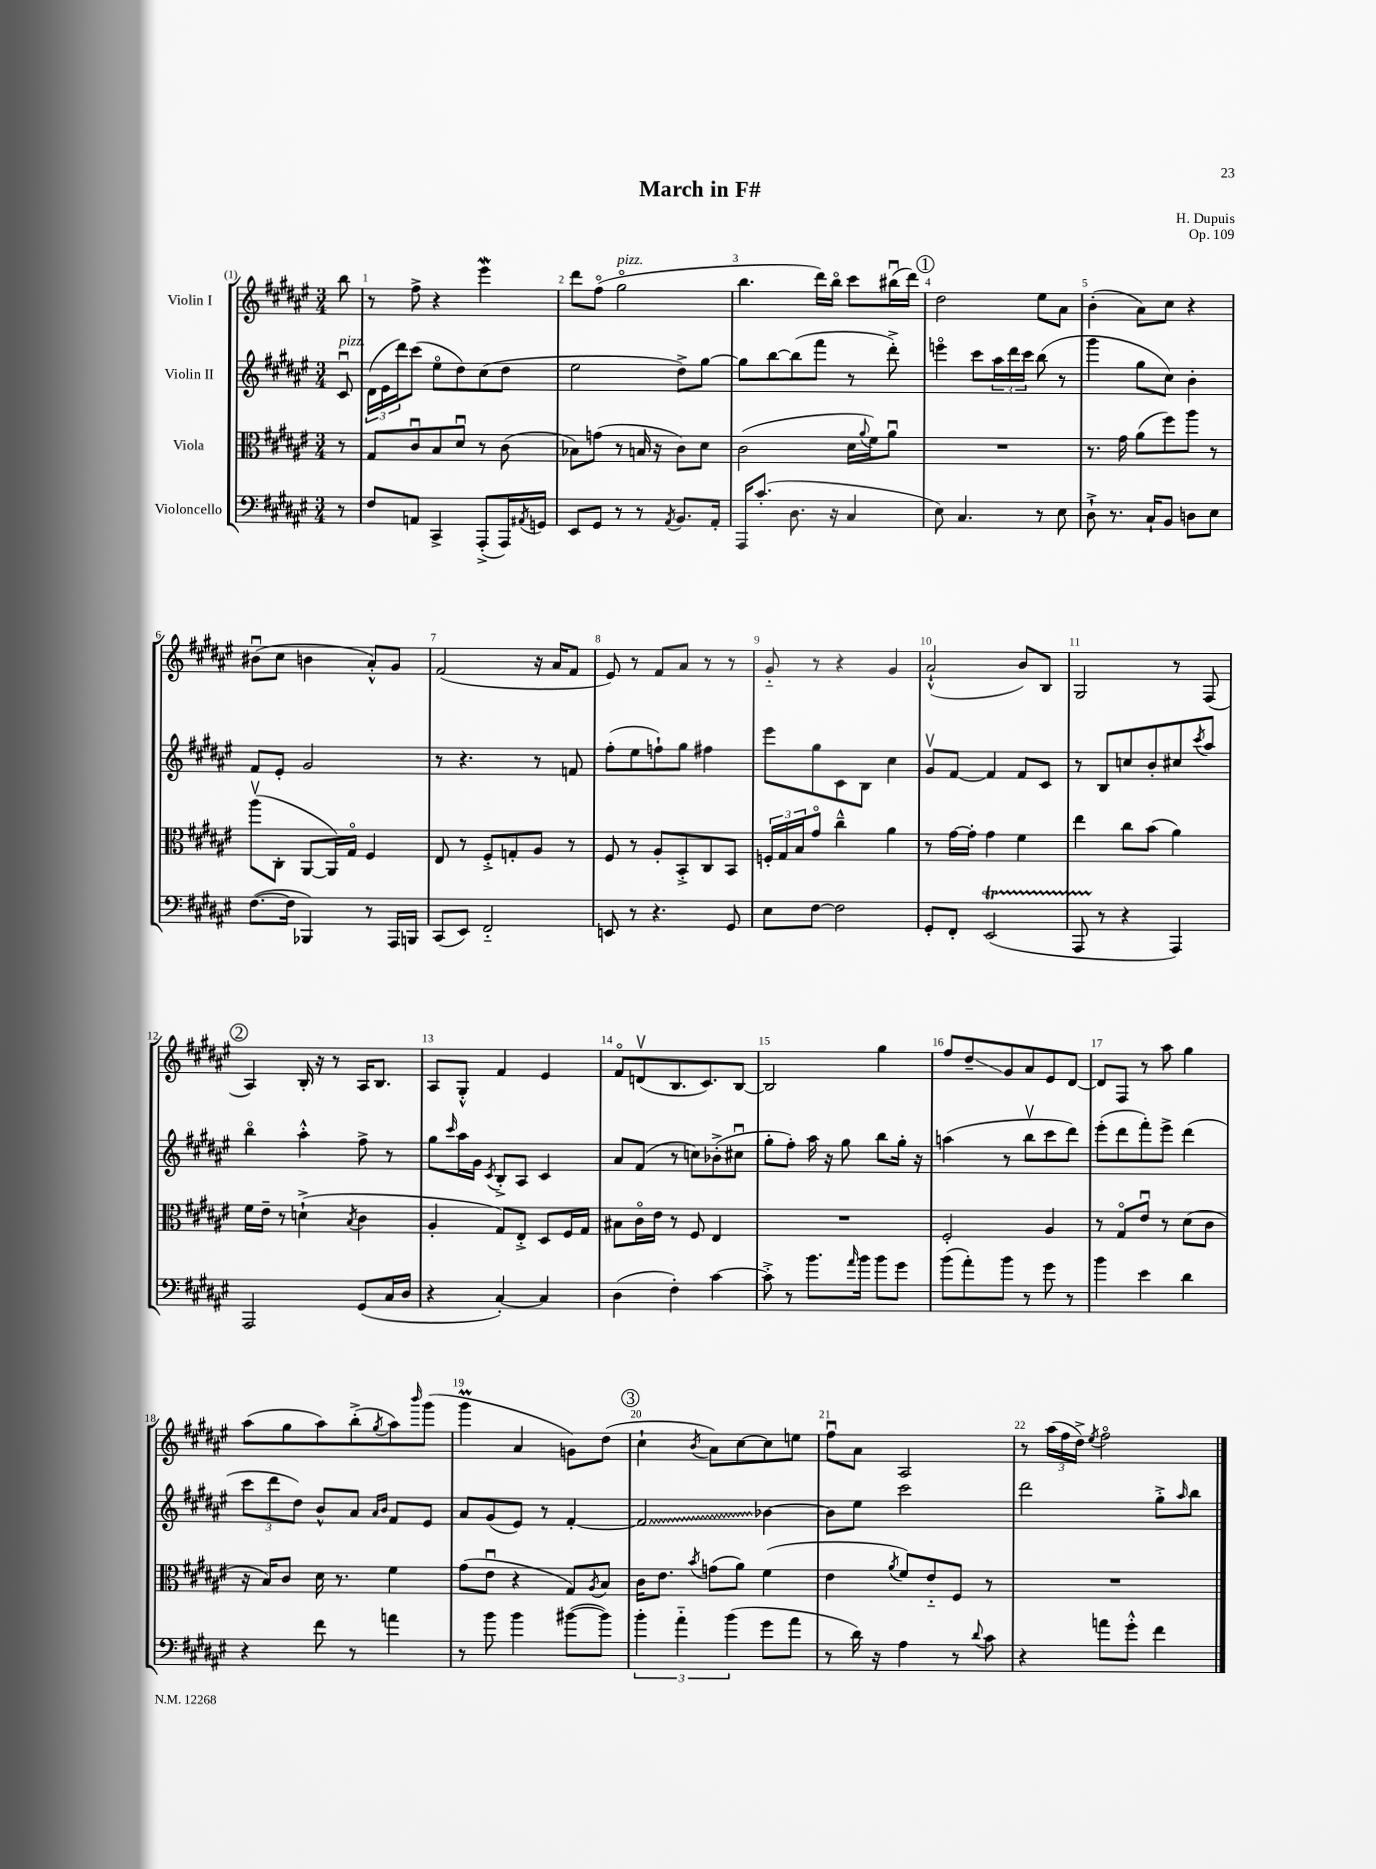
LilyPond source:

\header { title = "March in F#" composer = "H. Dupuis" opus = "Op. 109" }
<<
\new StaffGroup <<
\new Staff = "s0" \with { instrumentName = "Violin I" } {
    \clef treble \key fis \major \numericTimeSignature \time 3/4 \partial 8
    b''8 |
    r8 fis''8-> r4 eis'''4\mordent |
    dis'''8 fis''8\flageolet( gis''2\flageolet^\markup { \italic "pizz." } |
    b''4. dis'''16) b''16\flageolet cis'''8 bis''16\downbow( dis'''16) |
    \mark \markup { \circle "1" } dis''2 eis''8 ais'8 |
    b'4-.( ais'8) cis''8 r4 |
    bis'8\downbow( cis''8 b'4 ais'8-.-^) gis'8 |
    fis'2( r16 ais'16 fis'8 |
    eis'8) r8 fis'8 ais'8 r8 r8 |
    gis'8-_ r8 r4 gis'4 |
    ais'2-!-^( b'8) b8 |
    gis2 r8 fis8( |
    \mark \markup { \circle "2" } ais4) b16-. r16 r8 ais16 b8. |
    ais8 gis8-.-^ fis'4 eis'4 |
    fis'8\flageolet d'8\upbow( b8. cis'8.) b8~ |
    b2 gis''4 |
    fis''8 dis''8--\glissando gis'8 ais'8 eis'8 dis'8~ |
    dis'8 fis8 r8 ais''8 gis''4 |
    ais''8( gis''8 ais''8) b''8-.->( \acciaccatura { gis''8 } ais''8) \grace { b'''16 } gis'''8( |
    gis'''4\prall ais'4 g'8) dis''8( |
    \mark \markup { \circle "3" } cis''4-! \acciaccatura { b'8 } ais'8) cis''8~ cis''8 e''8 |
    fis''8\downbow ais'8 ais2 |
    r8 \tuplet 3/2 { ais''16( fis''16 dis''16->) } \acciaccatura { eis''8 } fis''2\flageolet \bar "|." |
}
\new Staff = "s1" \with { instrumentName = "Violin II" } {
    \clef treble \key fis \major \numericTimeSignature \time 3/4 \partial 8
    cis'8\downbow^\markup { \italic "pizz." } |
    \tuplet 3/2 { dis'16( eis'16 dis'''16) } cis'''8( eis''8\flageolet dis''8) cis''8( dis''8 |
    eis''2 dis''8->) gis''8~ |
    gis''8 b''8~ b''8( fis'''8 r8 dis'''8-.->) |
    \mark \markup { \circle "1" } e'''4\flageolet cis'''8 \tuplet 3/2 { ais''16 dis'''16 cis'''16 } b''8( r8 |
    gis'''4 gis''8 cis''8) b'4-. |
    fis'8 eis'8-. gis'2 |
    r8 r4. r8 f'8 |
    fis''8-.( eis''8 f''8-!) gis''8 fis''4 |
    eis'''8 gis''8 cis'8 b8 cis''4 |
    gis'8\upbow fis'8~ fis'4 fis'8 cis'8 |
    r8 b8 c''8 b'8-. cis''8 \acciaccatura { cis'''8 } ais''8 |
    \mark \markup { \circle "2" } b''4\flageolet ais''4-.-^ fis''8-> r8 |
    gis''8 \grace { cis'''16 } ais''16 gis'16 \acciaccatura { cis'8 } b8-.-> ais8 cis'4 |
    ais'8 fis'8( r8 c''8) bes'8-.->( cis''8\downbow |
    gis''8-. fis''8-.) ais''16 r16 gis''8 b''8 gis''16-. r16 |
    a''4( r8 b''8\upbow cis'''8 dis'''8) |
    eis'''8-.( dis'''8 fis'''8-.) eis'''8-> dis'''4( |
    \tuplet 3/2 { cis'''8 dis'''8 dis''8) } b'8-^ ais'8 \grace { ais'16 b'16 } fis'8 eis'8 |
    ais'8 gis'8( eis'8) r8 fis'4~-. |
    \mark \markup { \circle "3" } \once \override Glissando.style = #'zigzag fis'2\glissando bes'4~ |
    bes'8 eis''8 cis'''2 |
    dis'''2 gis''8-.-> \grace { ais''16 } b''8 \bar "|." |
}
\new Staff = "s2" \with { instrumentName = "Viola" } {
    \clef alto \key fis \major \numericTimeSignature \time 3/4 \partial 8
    r8 |
    gis8 cis'8\downbow b8 dis'8\downbow r8 cis'8( |
    bes8) g'8( r8 b16 r16 cis'8) dis'8 |
    cis'2( dis'16 \appoggiatura { ais'8 } fis'16) ais'8\downbow |
    \mark \markup { \circle "1" } R2. |
    r8. gis'16 ais'8( fis''8) ais''8 r8 |
    ais''8\upbow( cis8-. ais,8~ ais,16) gis16\flageolet fis4 |
    eis8 r8 fis8-.-> g8-. ais8 r8 |
    fis8 r8 ais8-. b,8-.-> cis8 b,8 |
    \tuplet 3/2 { f16-. gis16 b16 } gis'8\flageolet cis''4---^ ais'4 |
    r8 gis'16~ gis'16-. gis'4 fis'4 |
    eis''4 cis''8 b'8( ais'4) |
    \mark \markup { \circle "2" } fis'16 eis'16-- r8 d'4-!->( \acciaccatura { b8 } cis'4 |
    ais4-. gis8) eis8-.-> dis8 fis16 gis16 |
    bis8 cis'16\flageolet eis'16 r8 fis8 eis4 |
    R2. |
    fis2-. ais4 |
    r8 gis8\flageolet eis'8\downbow r8 dis'8( cis'8 |
    r16 b16) cis'8 dis'16 r8. fis'4 |
    gis'8( eis'8\downbow r4 gis8) \acciaccatura { ais8 } b8 |
    \mark \markup { \circle "3" } cis'16 eis'8. \acciaccatura { b'8 } g'8( ais'8) fis'4( |
    eis'4 \acciaccatura { ais'8 } fis'8) eis'8-_ fis8 r8 |
    R2. \bar "|." |
}
\new Staff = "s3" \with { instrumentName = "Violoncello" } {
    \clef bass \key fis \major \numericTimeSignature \time 3/4 \partial 8
    r8 |
    fis8 a,8 cis,4-> ais,,8-.->( ais,,16) \acciaccatura { ais,8 } g,16 |
    eis,8 gis,8 r8 r8 \acciaccatura { ais,8 } b,8. ais,16-. |
    ais,,16 cis'8.-.( dis8. r16 cis4 |
    \mark \markup { \circle "1" } eis8) cis4. r8 eis8 |
    dis8-!-> r8. cis16-! b,8 d8 eis8 |
    fis8.~( fis16 bes,,4) r8 ais,,16 b,,16 |
    cis,8( eis,8) fis,2-_ |
    e,8 r8 r4. gis,8 |
    eis8 fis8~ fis2 |
    gis,8-. fis,8-. eis,2\startTrillSpan( |
    ais,,8 r8\stopTrillSpan r4 ais,,4) |
    \mark \markup { \circle "2" } ais,,2 gis,8( cis16 dis16 |
    r4 cis4~-.) cis4 |
    dis4( fis4-.) cis'4~ |
    cis'8-.-> r8 b'8. \grace { ais'16 } b'16 b'8 gis'8 |
    b'8( ais'8-.) b'8 r8 gis'8 r8 |
    b'4 eis'4 dis'4 |
    r4 fis'8 r8 a'4 |
    r8 b'8 b'4 bis'8~( bis'8) |
    \mark \markup { \circle "3" } \tuplet 3/2 { b'4-. ais'4-_ b'4( } gis'8 ais'8 |
    r8 dis'16) r16 ais4 r8 \appoggiatura { dis'8 } cis'8 |
    r4 a'8 gis'8-.-^ fis'4 \bar "|." |
}
>>
>>
\layout { \context { \Score \override BarNumber.break-visibility = ##(#f #t #t) barNumberVisibility = #all-bar-numbers-visible } }
